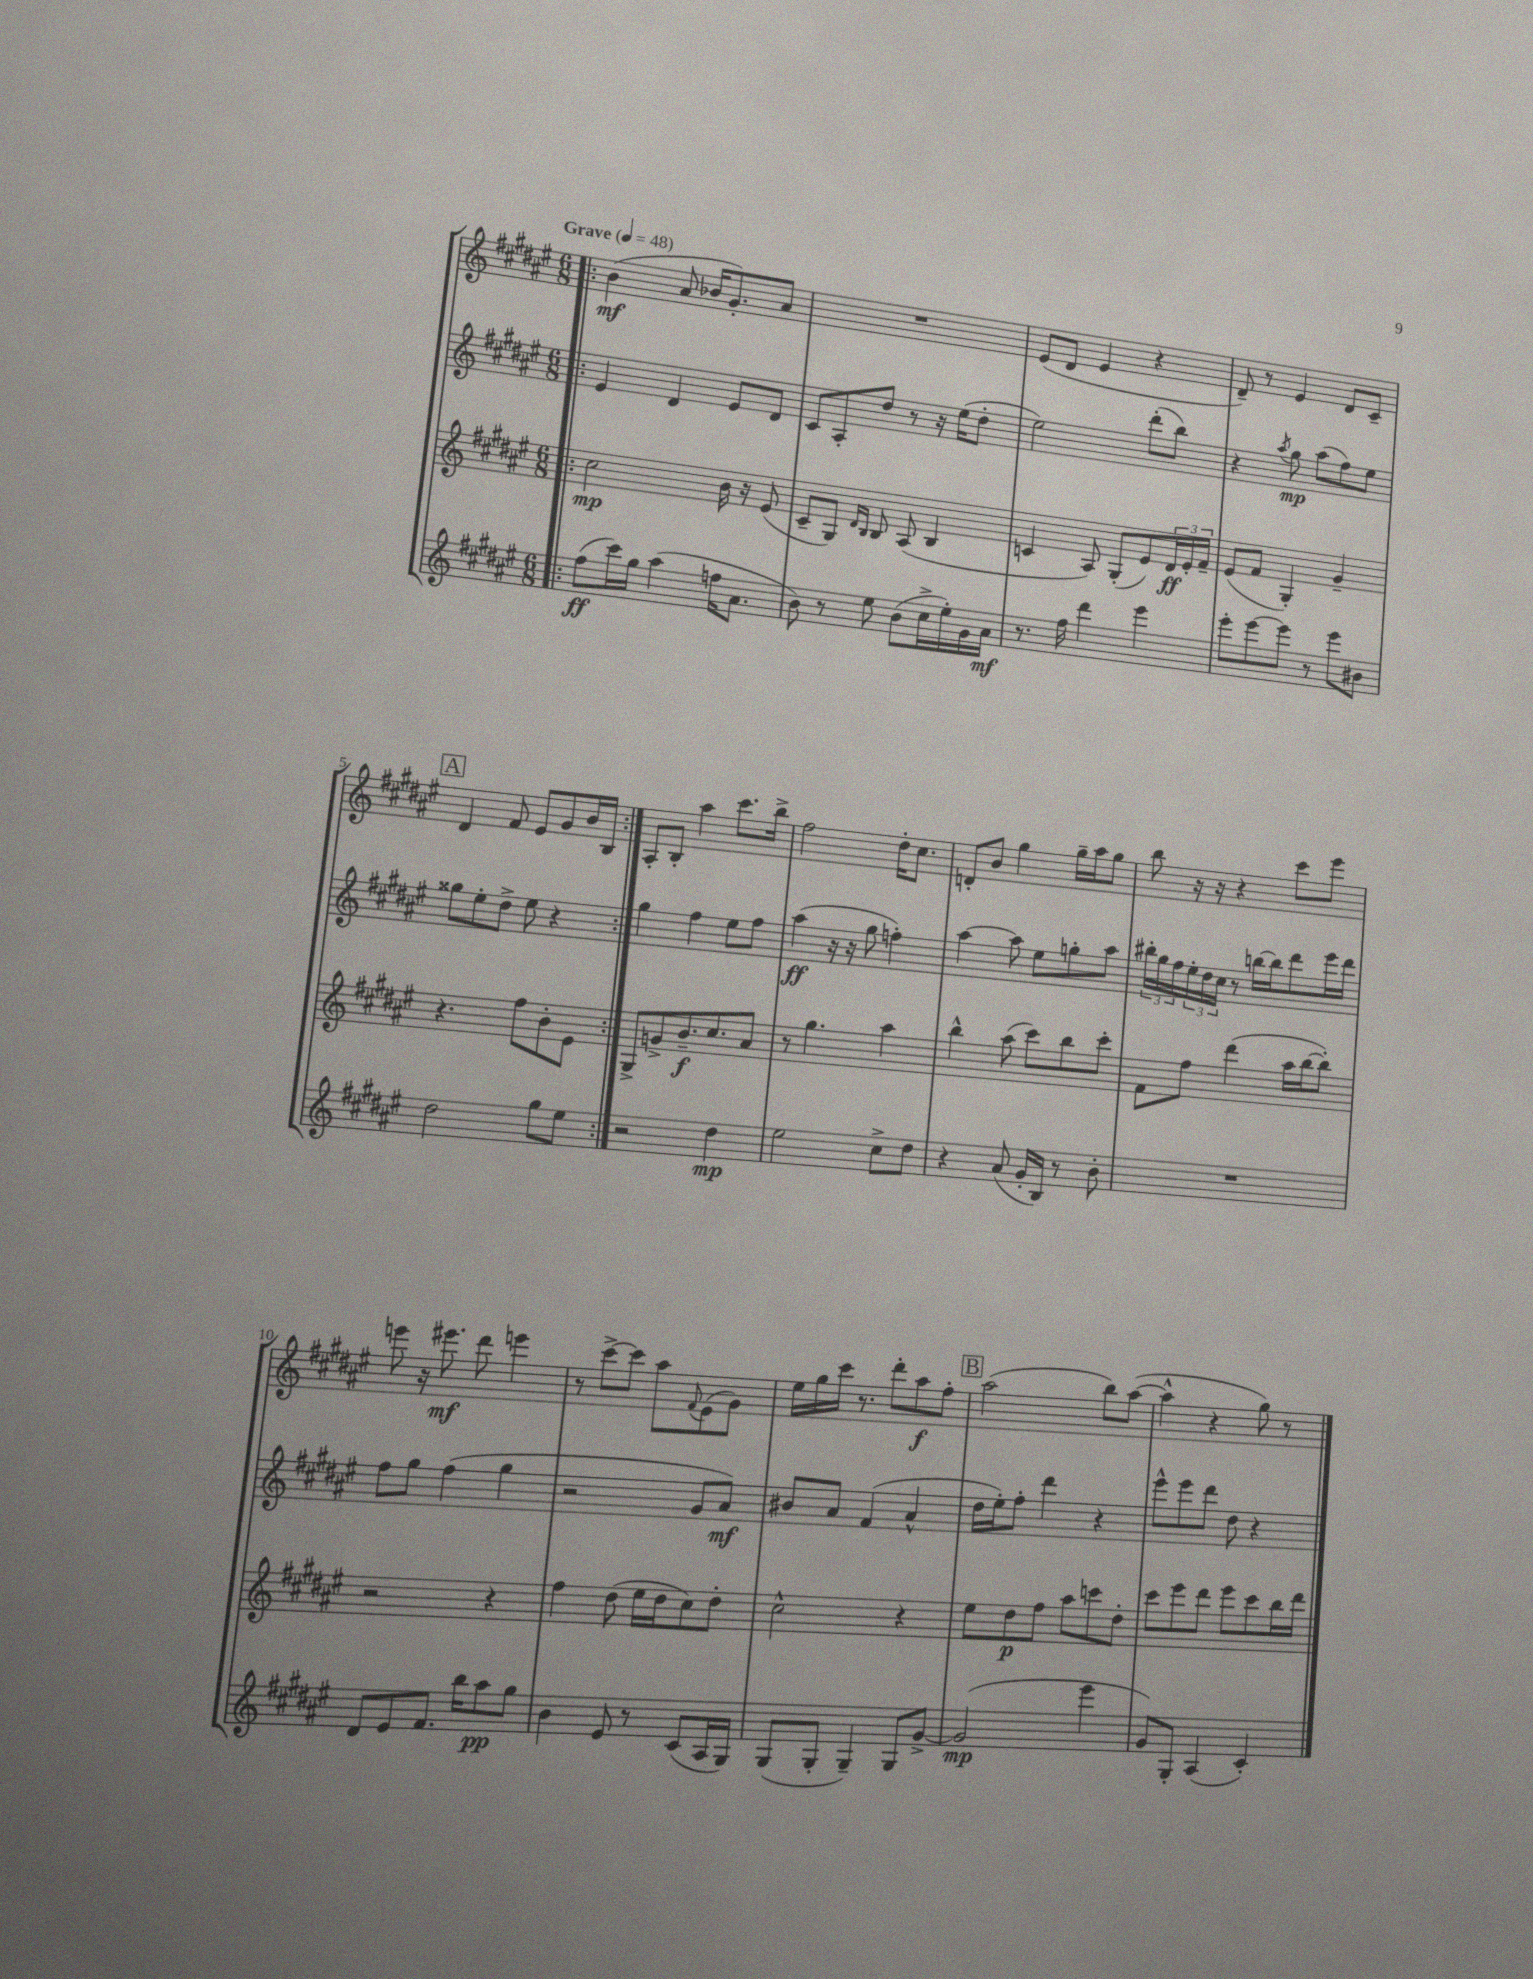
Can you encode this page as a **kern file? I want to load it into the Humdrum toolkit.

**kern	**dynam	**kern	**dynam	**kern	**dynam	**kern	**dynam
*part4	*part4	*part3	*part3	*part2	*part2	*part1	*part1
*staff4	*staff4	*staff3	*staff3	*staff2	*staff2	*staff1	*staff1
*clefG2	*	*clefG2	*	*clefG2	*	*clefG2	*
*k[f#c#g#d#a#e#]	*	*k[f#c#g#d#a#e#]	*	*k[f#c#g#d#a#e#]	*	*k[f#c#g#d#a#e#]	*
*M6/8	*	*M6/8	*	*M6/8	*	*M6/8	*
*MM48	*	*MM48	*	*MM48	*	*MM48	*
=1!|:	=1!|:	=1!|:	=1!|:	=1!|:	=1!|:	=1!|:	=1!|:
!	!	!	!	!	!	!LO:TX:a:B:t=Grave	!
(8ff#\L	ff	2cc#\	mp	4e#/	.	(4b\	mf
16ccc#\L)	.	.	.	.	.	.	.
16gg#\JJ	.	.	.	.	.	.	.
(4aa#\	.	.	.	4d#/	.	8a#/	.
.	.	.	.	.	.	16b-X/KL	.
.	.	.	.	.	.	8.g#'/)	.
16ffn\KL	.	16b\	.	8e#/L	.	.	.
8.a#\J	.	16r	.	.	.	.	.
.	.	(8e#/	.	8d#/J	.	8a#/J	.
=2	=2	=2	=2	=2	=2	=2	=2
8b\)	.	8c#~/L	.	8c#/L	.	2.r	.
8r	.	8G#/J)	.	8A#'/	.	.	.
.	.	16qqd#/LL	.	.	.	.	.
.	.	16qqB/JJ	.	.	.	.	.
8ee#\	.	8B/	.	8dd#/J	.	.	.
(8b\L	.	(8A#/	.	8r	.	.	.
16cc#^\L	.	4B/	.	16r	.	.	.
16ee#'\)	.	.	.	(16ee#\KL	.	.	.
16g#\	.	.	.	8dd#'\J	.	.	.
16a#\JJ	mf	.	.	.	.	.	.
=3	=3	=3	=3	=3	=3	=3	=3
8.r	.	4cn/	.	2ee#\)	.	(8e#/L	.
.	.	.	.	.	.	8d#/J	.
16ff#\	.	.	.	.	.	.	.
4ddd#\	.	8A#/)	.	.	.	4e#/	.
.	.	(8G#'/L	.	.	.	.	.
4eee#\	.	8e#/)	.	(8ddd#'\L	.	4r	.
.	.	24d#/L	ff	8bb\J)	.	.	.
.	.	24e#'/	.	.	.	.	.
.	.	24f#~/JJ	.	.	.	.	.
=4	=4	=4	=4	=4	=4	=4	=4
8eee#'\L	.	(8e#/L	.	4r	.	8d#~/)	.
[8eee#\	.	8f#/J	.	.	.	8r	.
.	.	.	.	8qaa#/	.	.	.
8eee#\J]	.	4G#'/)	.	8gg#\	mp	4e#/	.
8r	.	.	.	(8aa#\L	.	.	.
8eee#\L	.	4g#~/	.	8ff#\)	.	8d#/L	.
8b#X\J	.	.	.	8ee#\J	.	8c#~/J	.
!!LO:LB:g=z
!!LO:REH:place=s1:t=A
=5	=5	=5	=5	=5	=5	=5	=5
2dd#\	.	4.r	.	8gg##X\L	.	4d#/	.
.	.	.	.	8ee#'\	.	.	.
.	.	.	.	8dd#^\J	.	8f#/	.
.	.	8ff#\L	.	8ee#\	.	8e#/L	.
8gg#\L	.	8b'\	.	4r	.	8g#/	.
8ee#\J	.	8e#\J	.	.	.	16b/L	.
.	.	.	.	.	.	16B/JJ	.
=6:|!	=6:|!	=6:|!	=6:|!	=6:|!	=6:|!	=6:|!	=6:|!
2r	.	8G#^/L	.	4gg#\	.	8A#'/L	.
.	.	8gn^/	.	.	.	8B'/J	.
.	.	8.b~/	f	4ff#\	.	4aa#\	.
.	.	8.cc#/	.	.	.	.	.
4dd#\	mp	.	.	8ee#\L	.	8.ccc#\L	.
.	.	8a#/J	.	8ff#\J	.	.	.
.	.	.	.	.	.	16bb^\Jk	.
=7	=7	=7	=7	=7	=7	=7	=7
2ee#\	.	8r	.	(4aa#\	ff	2ff#\	.
.	.	4.gg#\	.	.	.	.	.
.	.	.	.	16r	.	.	.
.	.	.	.	16r	.	.	.
.	.	.	.	8gg#\	.	.	.
8cc#^\L	.	4aa#\	.	4ffn'\)	.	16dd#'\KL	.
.	.	.	.	.	.	8.cc#\J	.
8dd#\J	.	.	.	.	.	.	.
=8	=8	=8	=8	=8	=8	=8	=8
4r	.	4bb^^\	.	[4aa#\	.	8dn'/L	.
.	.	.	.	.	.	8b/J	.
(8a#/	.	(8aa#\	.	8aa#\]	.	4gg#\	.
16g#'/LL	.	8ccc#\L)	.	8ee#\L	.	.	.
16B/JJ)	.	.	.	.	.	.	.
8r	.	8bb\	.	8ggn'\	.	16gg#~\LL	.
.	.	.	.	.	.	16aa#\J	.
8b'\	.	8ccc#'\J	.	8aa#\J	.	8gg#\J	.
=9	=9	=9	=9	=9	=9	=9	=9
2.r	.	8f#\L	.	24bb#X'\LL	.	8bb\	.
.	.	.	.	24gg#\	.	.	.
.	.	.	.	24ff#\	.	.	.
.	.	8ff#\J	.	24ee#'\	.	16r	.
.	.	.	.	24dd#\	.	.	.
.	.	.	.	.	.	16r	.
.	.	.	.	24cc#\JJ	.	.	.
.	.	(4ddd#\	.	8r	.	4r	.
.	.	.	.	[16bbn\LL	.	.	.
.	.	.	.	16bb\J]	.	.	.
.	.	16aa#\LL	.	8ddd#\	.	8ccc#\L	.
.	.	[16bb\J	.	.	.	.	.
.	.	8bb'\J])	.	16eee#\L	.	8eee#\J	.
.	.	.	.	16ddd#\JJ	.	.	.
!!LO:LB:g=z
=10	=10	=10	=10	=10	=10	=10	=10
8d#/L	.	2r	.	8ff#\L	.	8eeen\	.
8e#/	.	.	.	8gg#\J	.	16r	.
.	.	.	.	.	.	8.eee#X\	mf
8.f#/J	.	.	.	(4ff#\	.	.	.
.	.	.	.	.	.	8ddd#\	.
16bb\KL	.	.	.	.	.	.	.
8aa#\	pp	4r	.	4gg#\	.	4eeen\	.
8gg#\J	.	.	.	.	.	.	.
=11	=11	=11	=11	=11	=11	=11	=11
4b\	.	4ff#\	.	2r	.	8r	.
.	.	.	.	.	.	[8ccc#^\L	.
8e#/	.	(8dd#\	.	.	.	8ccc#\J]	.
8r	.	16ee#\LL	.	.	.	8aa#\L	.
.	.	16dd#\J	.	.	.	.	.
.	.	.	.	.	.	8qqf#/	.
(8c#/L	.	8cc#\)	.	8g#/L	.	(8e#\	.
16A#/L	.	8dd#'\J	.	8a#/J)	mf	8g#\J)	.
16G#/JJ)	.	.	.	.	.	.	.
=12	=12	=12	=12	=12	=12	=12	=12
(8G#/L	.	2cc#^^\	.	8b#X/L	.	16ee#\LL	.
.	.	.	.	.	.	16gg#\	.
8G#'/J	.	.	.	8a#/J	.	16ccc#\JJ	.
.	.	.	.	.	.	8.r	.
4G#~/)	.	.	.	(4f#/	.	.	.
.	.	.	.	.	.	8ddd#'\L	.
8G#/L	.	4r	.	4a#^^/	.	8aa#\	f
[8g#^/J	.	.	.	.	.	8ff#'\J	.
!!LO:REH:place=s1:t=B
=13	=13	=13	=13	=13	=13	=13	=13
(2g#/]	mp	8ee#\L	.	16dd#\LL	.	(2aa#\	.
.	.	.	.	16ee#'\J)	.	.	.
.	.	8dd#\	p	8ff#'\J	.	.	.
.	.	8ff#\J	.	4ddd#\	.	.	.
.	.	8aa#\L	.	.	.	.	.
4eee#\	.	8cccn\	.	4r	.	8bb\L)	.
.	.	8dd#'\J	.	.	.	([8aa#\J	.
=14	=14	=14	=14	=14	=14	=14	=14
8g#/L)	.	8ccc#\L	.	8eee#^^\L	.	4aa#^^\]	.
8G#'/J	.	8eee#\	.	8eee#\	.	.	.
(4A#/	.	8ddd#\J	.	8ddd#\J	.	4r	.
.	.	8eee#\L	.	8dd#\	.	.	.
4c#'/)	.	8ccc#\	.	4r	.	8gg#\)	.
.	.	16bb\L	.	.	.	8r	.
.	.	16ddd#\JJ	.	.	.	.	.
==	==	==	==	==	==	==	==
*-	*-	*-	*-	*-	*-	*-	*-
